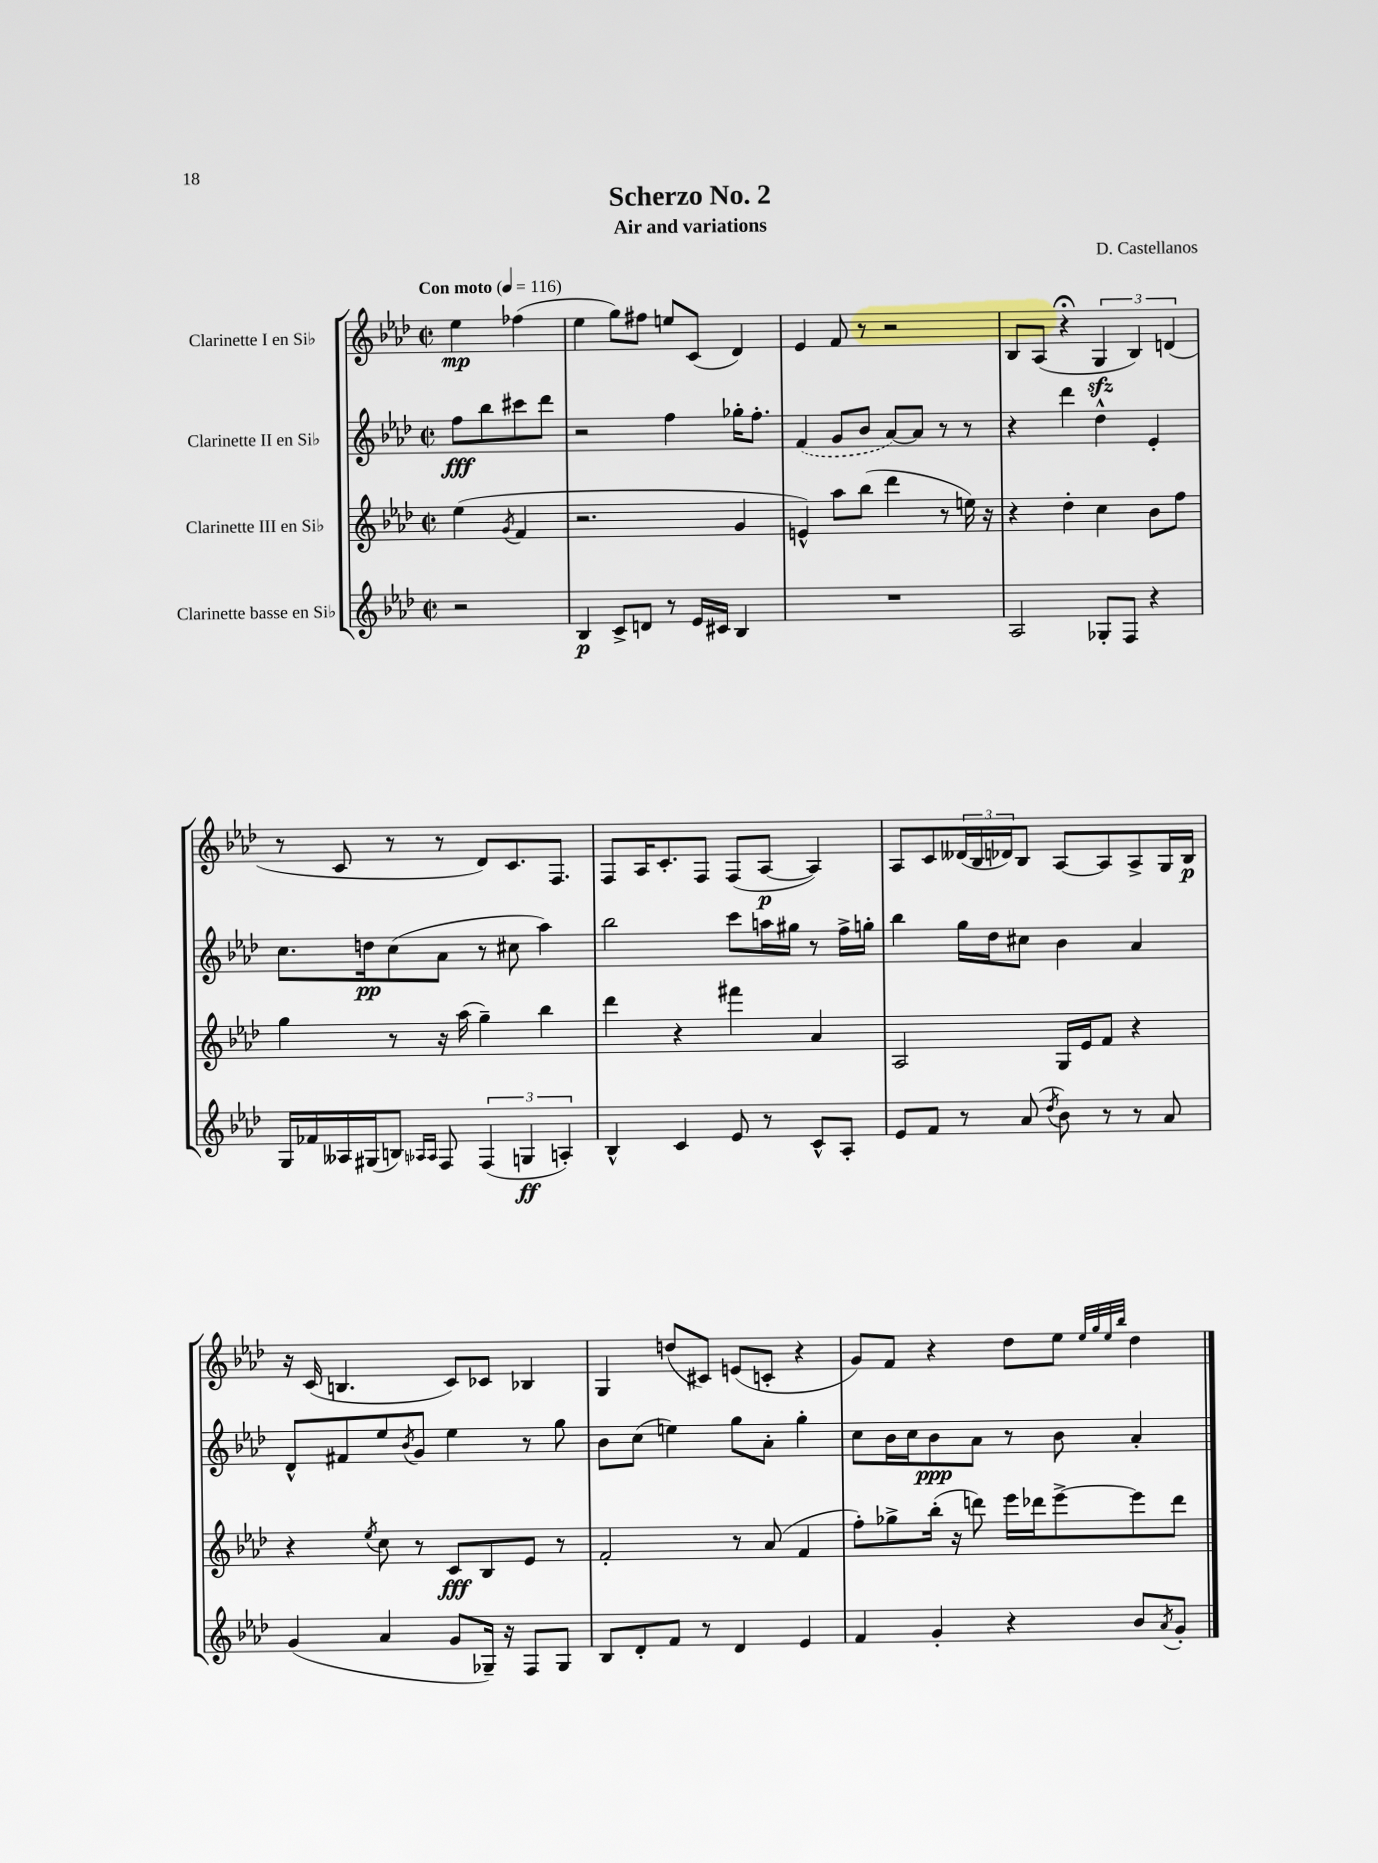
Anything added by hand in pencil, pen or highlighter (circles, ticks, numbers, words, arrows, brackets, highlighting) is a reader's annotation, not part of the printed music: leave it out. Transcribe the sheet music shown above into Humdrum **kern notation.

**kern	**kern	**kern	**kern
*staff4	*staff3	*staff2	*staff1
*clefG2	*clefG2	*clefG2	*clefG2
*k[b-e-a-d-]	*k[b-e-a-d-]	*k[b-e-a-d-]	*k[b-e-a-d-]
*M2/2	*M2/2	*M2/2	*M2/2
*met(c|)	*met(c|)	*met(c|)	*met(c|)
*MM116	*MM116	*MM116	*MM116
2r	(4ee-\	8ff\L	4ee-\
.	.	8bb-\	.
.	8qg/	.	.
.	4f/	8ccc#\	(4ff-\
.	.	8ddd-\J	.
=	=	=	=
4B-/	2.r	2r	4ee-\
8c^/L	.	.	8gg\L)
8d/J	.	.	8ff#\J
8r	.	4ff\	8ee/L
16e-/LL	.	.	(8c/J
16c#/JJ	.	.	.
4B-/	4g/	16gg-'\LK	4d-/)
.	.	8.ff'\J	.
=	=	=	=
1r	4e^^/)	(4f/	4e-/
.	8aa-\L	8g/L	8f/
.	(8bb-\J	8b-/J	8r
.	4ddd-\	[8a-/L)	2r
.	.	8a-/]J	.
.	8r	8r	.
.	16ee\)	8r	.
.	16r	.	.
=	=	=	=
2A-/	4r	4r	8B-/L
.	.	.	(8A-/J
.	4dd-'\	4ddd-\	4r;
8G-'/L	4cc\	4dd-^^\	6G/
8F/J	.	.	.
.	.	.	6B-/)
4r	8b-\L	4e-'/	.
.	.	.	(6d/
.	8ff\J	.	.
=	=	=	=
16G/LL	4gg\	8.cc\L	8r
16f-/	.	.	.
16A--/	.	.	8c/
(16G#/J	.	16dd\k	.
8B/J)	8r	(8cc\	8r
16qqA-/LL	.	.	.
16qqA-/JJ	.	.	.
8F/	16r	8a-\J	8r
.	(16aa-\	.	.
(6F/	4gg~\)	8r	8d-/L)
.	.	8cc#\	8.c/
6G/	.	.	.
.	4bb-\	4aa-\)	.
.	.	.	8.F/J
6A'/)	.	.	.
=	=	=	=
4B-^^/	4ddd-\	2bb-\	8F/L
.	.	.	16A-/K
.	.	.	8.c'/
4c/	4r	.	.
.	.	.	8F/J
8e-/	4fff#\	8ccc\L	(8F/L
8r	.	16aa\L	[8A-/J
.	.	16gg#\JJ	.
8c^^/L	4a-/	8r	4A-/])
8A-'/J	.	16ff^\LL	.
.	.	16gg'\JJ	.
=	=	=	=
8e-/L	2A-/	4bb-\	8A-/L
8f/J	.	.	8c/
8r	.	16gg\LL	(24d--/L
.	.	.	24B-/
.	.	16dd-\J	.
.	.	.	24d-/J)
(8a-/	.	8cc#\J	8B-/J
8qdd-/	.	.	.
8b-\)	16G/LL	4b-\	[8A-/L
.	16e-/J	.	.
8r	8f/J	.	8A-/]
8r	4r	4a-/	8A-^/
8a-/	.	.	16G/L
.	.	.	16B-/JJ
=	=	=	=
(4g/	4r	8d-^^/L	16r
.	.	.	(16c/
.	.	8f#/	4.B/
.	8qee-/	.	.
4a-/	8cc\	8ee-/	.
.	.	8qb-/	.
.	8r	8g/J	.
8g/L	8c/L	4ee-\	8c/L)
16G-~/Jk)	8B-/	.	8c-/J
16r	.	.	.
8F/L	8e-/J	8r	4B-/
8G-/J	8r	8gg\	.
=	=	=	=
8B-/L	2f'/	8b-\L	4G/
8d-'/	.	(8cc\J	.
8f/J	.	4ee\)	(8dd/L
8r	.	.	8c#/J)
4d-/	8r	8gg\L	(8e/L
.	(8a-/	8a-'\J	8c'/J
4e-/	4f/	4gg'\	4r
=	=	=	=
4f/	8ff'\L)	8cc\L	8g/L)
.	8gg-^\	16b-\L	8f/J
.	.	16cc\J	.
4g'/	(16bb-'\Jk	8b-\	4r
.	16r	.	.
.	8ddd\)	8a-\J	.
4r	16eee-\LL	8r	8dd-\L
.	16ddd-\J	.	.
.	[8eee-^\	8b-\	8ee-\J
.	.	.	32qqee-/LLL
.	.	.	32qqgg/
.	.	.	32qqee-/
.	.	.	32qqbb-/JJJ
8b-/L	8eee-\]	4a-'/	4dd-\
8qa-/	.	.	.
8g'/J	8ddd-\J	.	.
==	==	==	==
*-	*-	*-	*-
